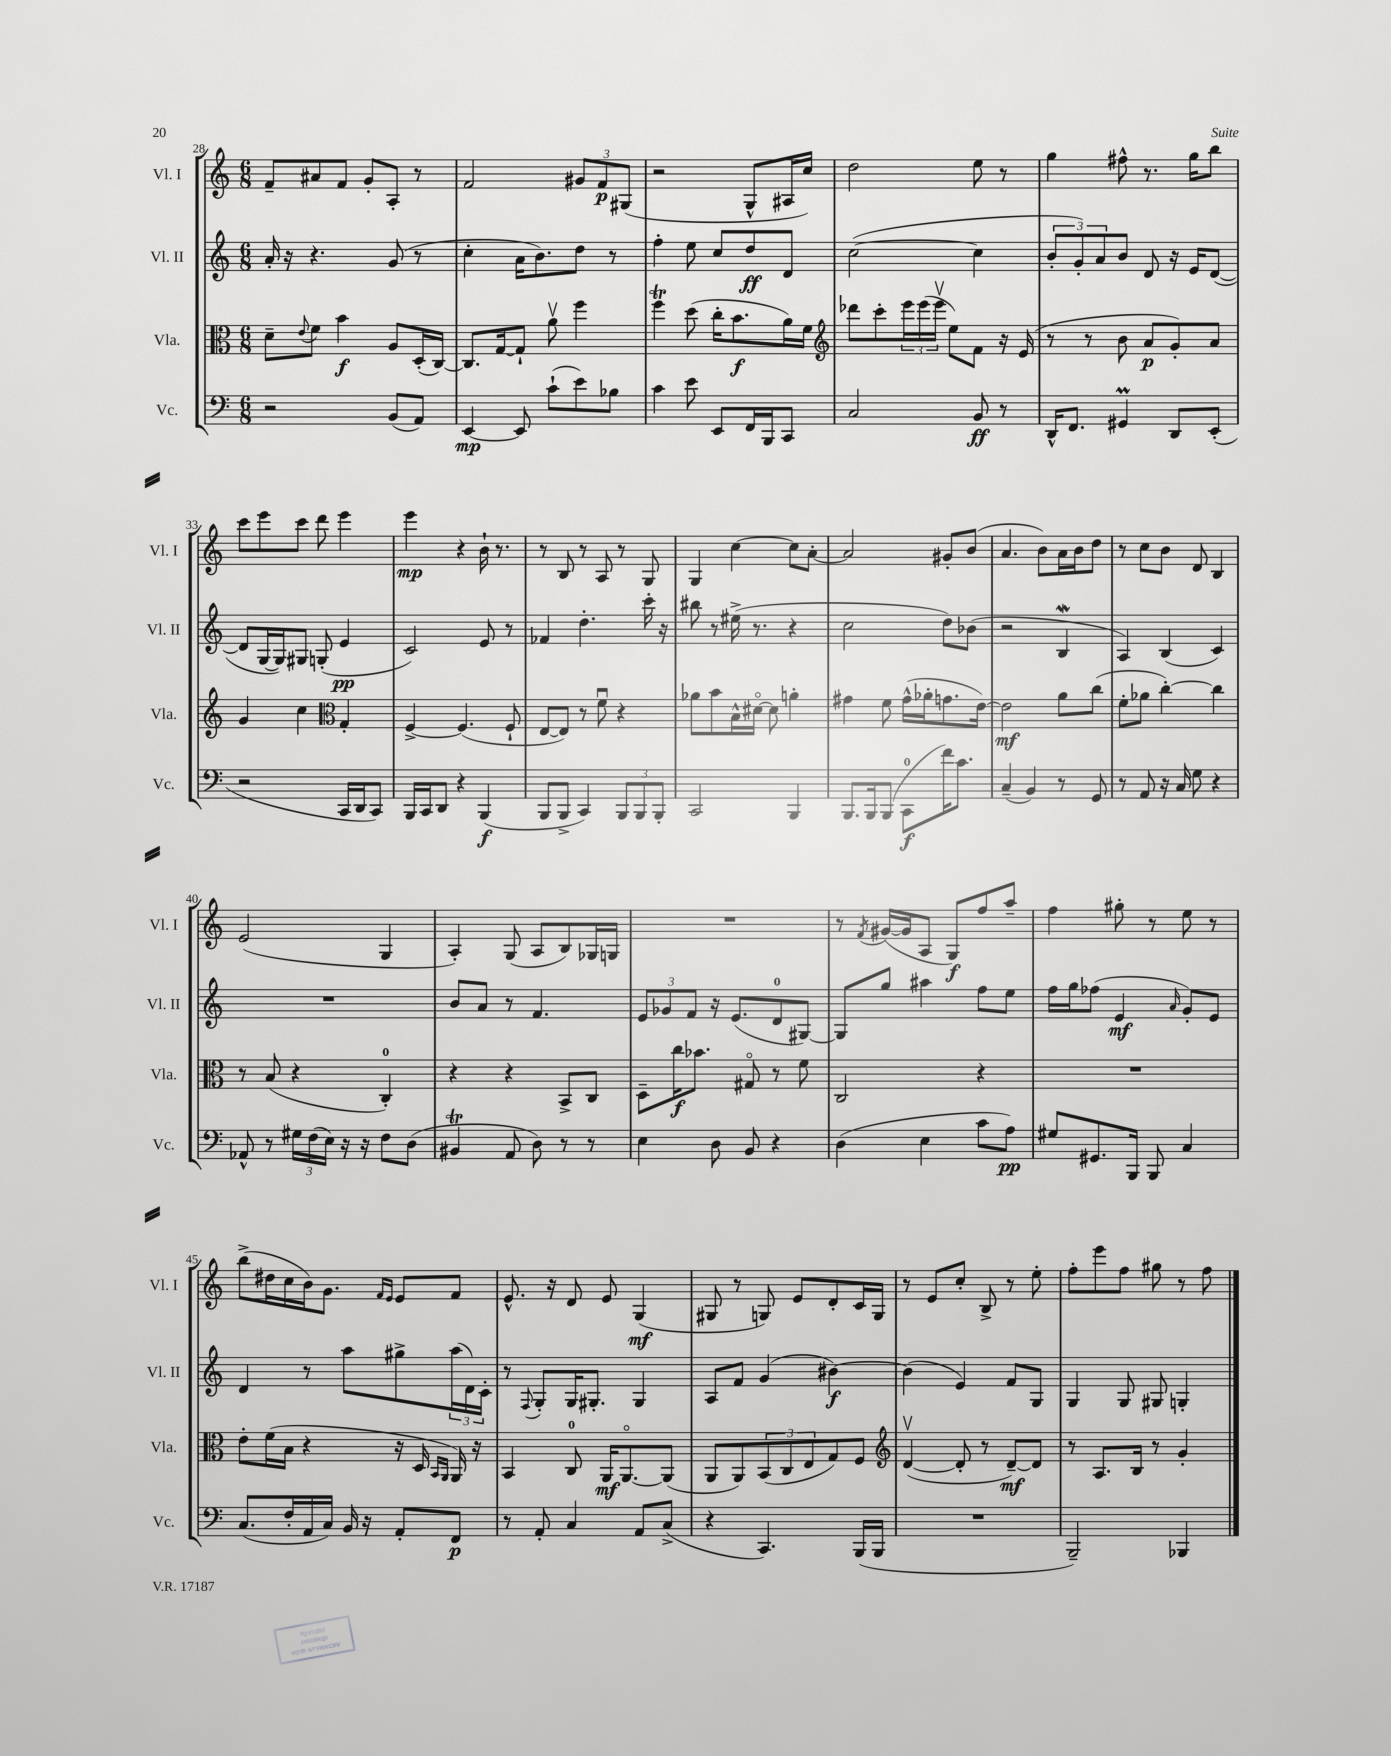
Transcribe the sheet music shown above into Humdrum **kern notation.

**kern	**kern	**kern	**kern
*staff4	*staff3	*staff2	*staff1
*clefF4	*clefC3	*clefG2	*clefG2
*k[]	*k[]	*k[]	*k[]
*M6/8	*M6/8	*M6/8	*M6/8
2r	8d~	16a'	8f~
.	.	16r	.
.	8qqe	.	.
.	8f	4.r	8a#
.	4b	.	8f
.	.	.	8g'
(8BB	8A	(8g	8A'
8AA)	(16D'	8r	8r
.	[16C)	.	.
=	=	=	=
[4EE	8.C]	4cc'	2f
.	[16G	.	.
8EE]	8G`]	16a	.
.	.	8.b)	.
(8c`	8av	.	.
8e)	4ff	8dd	12g#
.	.	.	12f
8B-	.	8r	.
.	.	.	(12G#
=	=	=	=
4c	4ff	4ff'	2r
8e	(8dd	8ee	.
8EE	16cc'	8cc	.
.	8.b	.	.
16FF	.	8dd	8G^^
16BBB	.	.	.
8CC	16a)	8d	16A#
.	16f	.	16cc)
=	=	=	=
*	*clefG2	*	*
2C	8ddd-	([2cc	2dd
.	8ccc'	.	.
.	24eee	.	.
.	(24eee	.	.
.	24eeev	.	.
.	8ee)	.	.
8BB	8f	4cc]	8ee
8r	16r	.	8r
.	(16e	.	.
=	=	=	=
16DD^^	8r	12b'	4gg
8.FF	.	.	.
.	.	12g')	.
.	8r	.	.
.	.	12a	.
4GG#	8b	8b	8ff#^^
.	8a	8d	8.r
8DD	8g')	16r	.
.	.	16e	16gg
(8EE'	8a	([8d	8bb
=	=	=	=
2r	4g	8d]	8ccc
.	.	[16G	8eee
.	.	16G])	.
.	4cc	8G#	8ccc
.	.	(8G'	8ddd
*	*clefC3	*	*
16CC	4G'	4e	4eee
16DD	.	.	.
8CC)	.	.	.
=	=	=	=
16BBB	[4F^	2c)	4eee
16CC	.	.	.
8DD	.	.	.
4r	(4.F]	.	4r
(4BBB	.	8e	16b`
.	.	.	8.r
.	8F`	8r	.
=	=	=	=
8BBB	[8E	4f-	8r
8BBB^	8E])	.	8B
4CC)	8r	4.dd'	8r
.	8fu	.	8A
12BBB	4r	.	8r
12BBB	.	.	.
.	.	16ccc'	8G
12BBB'	.	.	.
.	.	16r	.
=	=	=	=
2CC	8a-	8bb#	4G
.	8b	8r	.
.	16B^^	(16ee#^	[4cc
.	[16d#o	8.r	.
.	8d#]	.	.
4BBB	4a'	4r	8cc]
.	.	.	[8a'
=	=	=	=
8.BBB	4g#	2cc	2a]
16BBB	.	.	.
(8BBB	8f	.	.
8CC	(16g#^^	.	.
.	16a-'	.	.
16f)	8.g	8dd)	8g#'
8.c	.	.	.
.	.	(8b-	(8b
.	[16e)	.	.
=	=	=	=
(4C~	2e]	2r	4.a
4BB)	.	.	.
.	.	.	8b)
8r	8a	4B	16a
.	.	.	16b
8GG	(8cc	.	8dd
=	=	=	=
8r	8f'	4A)	8r
8AA	8a-	.	8cc
16r	[4cc')	(4B	8b
16C	.	.	.
8G	.	.	8d
4r	4cc]	4c)	4B
=	=	=	=
8AA-^^	8r	2.r	(2e
8r	(8B	.	.
24G#	4r	.	.
(24F	.	.	.
24E)	.	.	.
16r	.	.	.
16r	.	.	.
8F	4C')	.	4G
(8D	.	.	.
=	=	=	=
4BB#	4r	8b	4A')
.	.	8a	.
8AA	4r	8r	(8G
8D)	.	4.f	8A
8r	8BB^	.	8B)
8r	8C	.	16G-
.	.	.	16G
=	=	=	=
4E	8D~	12e	2.r
.	.	12g-	.
.	16cc	.	.
.	.	12f	.
.	8.b-	.	.
8D	.	16r	.
.	.	(8.e	.
8BB	8G#o	.	.
4r	8r	8d	.
.	8f	[8G#)	.
=	=	=	=
(4D	2C	8G#]	8r
.	.	.	8qf
.	.	8gg	([16g#
.	.	.	16g#]
4E	.	4aa#	8A
.	.	.	8G)
8c	4r	8ff	8ff
8A)	.	8ee	8aa~
=	=	=	=
8G#	2.r	16ff	4ff
.	.	16gg	.
8.GG#	.	(8ff-	.
.	.	4e	8gg#'
16BBB	.	.	.
8BBB	.	.	8r
.	.	16qqa	.
4C	.	8g')	8ee
.	.	8e	8r
=	=	=	=
(8.C	8e'	4d	(8bb^
.	(16f	.	16dd#
16F'	16B	.	16cc
16AA	4r	8r	16b)
16C)	.	.	8.g
16BB	.	8aa	.
16r	.	.	.
.	.	.	16qqf
.	.	.	16qqe
8AA'	16r	8gg#^	8e
.	16D	.	.
.	16qqBB	.	.
.	16qqAA	.	.
8FF	16AA)	(24aa	8f
.	.	24d)	.
.	16r	.	.
.	.	24c'	.
=	=	=	=
8r	4BB	8r	8.e^^
.	.	8qqF	.
8AA'	.	8G'	.
.	.	.	16r
4C	8C	16G	8d
.	.	8.G#'	.
.	16AA	.	8e
.	[8.AAo	.	.
8AA	.	4G#	(4G
(8C^	(8AA]	.	.
=	=	=	=
4r	8AA	8A	8G#
.	8AA)	8f	8r
4.CC)	(12BB	(4g	8G)
.	12C	.	.
.	.	.	8e
.	12E	.	.
.	8G)	[4b#)	8d'
(16BBB	8F	.	16c
16BBB	.	.	16G
=	=	=	=
*	*clefG2	*	*
2.r	([4dv	(4b#]	8r
.	.	.	8e
.	8d']	4e)	8cc'
.	8r	.	8B^
.	[8d~)	8f	8r
.	8d]	8G	8ee'
=	=	=	=
2BBB~)	8r	4G	8ff'
.	8.A	.	8eee
.	.	8G	8ff
.	16B	.	.
.	8r	8G#	8gg#
4BBB-	4g'	4G'	8r
.	.	.	8ff
==	==	==	==
*-	*-	*-	*-
